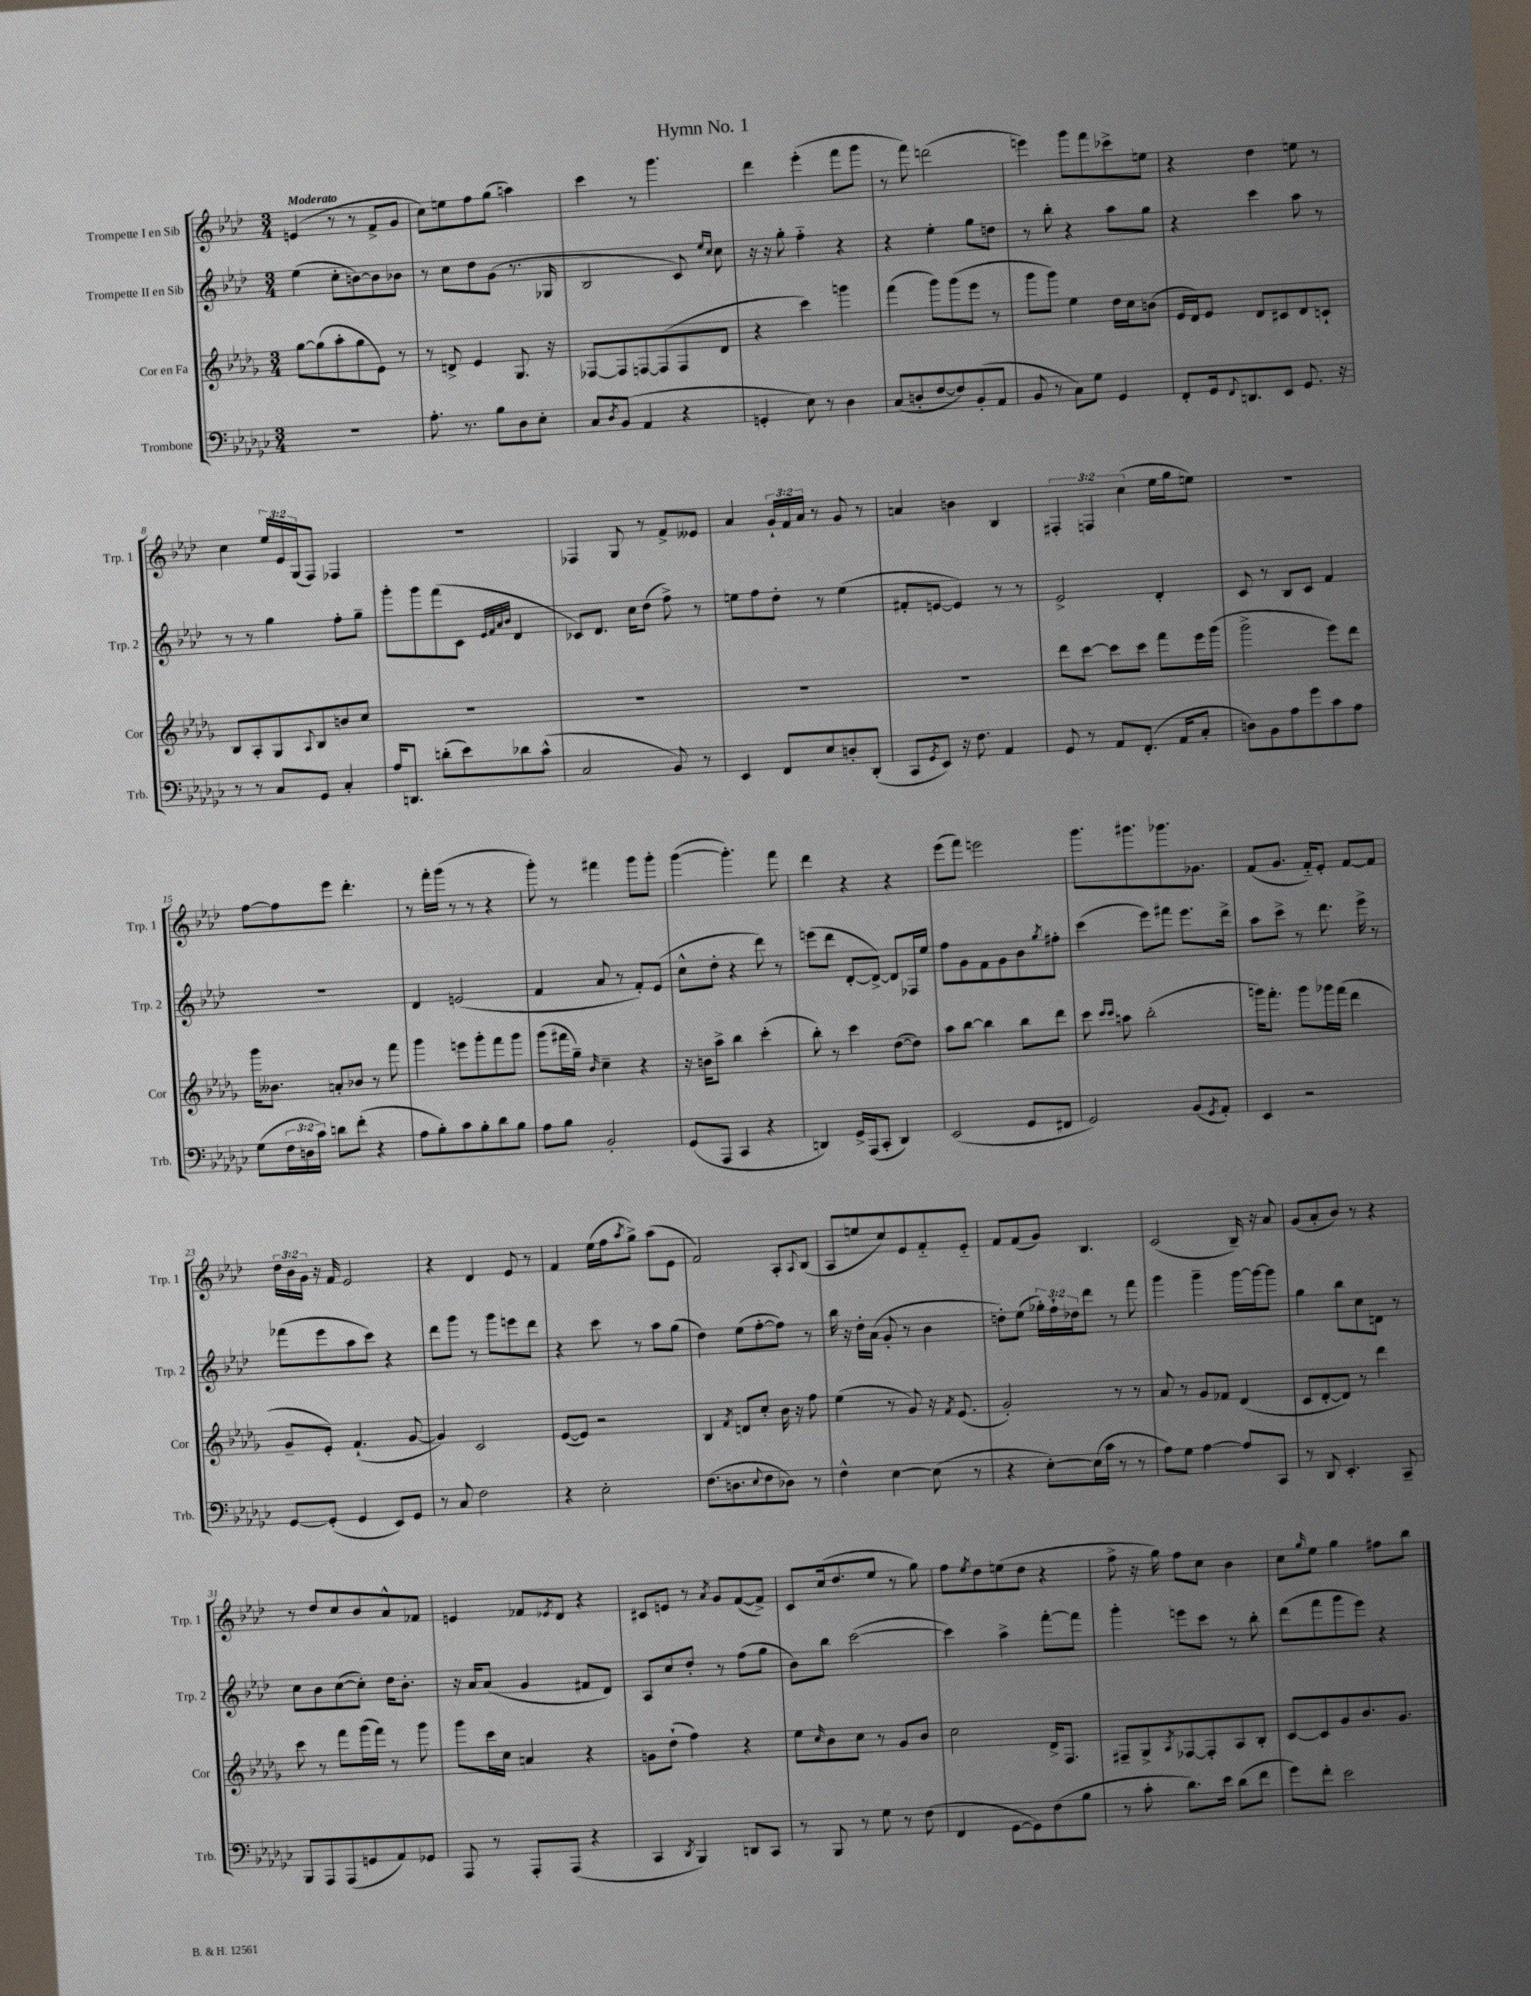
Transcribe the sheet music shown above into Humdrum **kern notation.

**kern	**kern	**kern	**kern
*staff4	*staff3	*staff2	*staff1
*clefF4	*clefG2	*clefG2	*clefG2
*k[b-e-a-d-g-c-]	*k[b-e-a-d-g-]	*k[b-e-a-d-]	*k[b-e-a-d-]
*M3/4	*M3/4	*M3/4	*M3/4
2.r	[8gg-	(4ee-	(4e
.	(8gg-]	.	.
.	8aa-'	8cc'	8r
.	8gg-	[8b)	8r
.	8e-)	8b]	8f^
.	8r	8b-	8g
=	=	=	=
8.A-'	8r	8r	8cc)
.	8d^	8cc	8ee
8.r	.	.	.
.	4e-	8dd-	8ff
8B-	.	(8g	(8gg
8D-	8.G-	8.r	4aa)
8E-'	.	.	.
.	16r	16G-	.
=	=	=	=
8C-	[8F-	2B-	4ccc
8qD-	.	.	.
(8BB-	8F-]	.	.
4AA-	[8F	.	8r
.	(8F]	.	4.ggg
4r	8F	8c)	.
.	.	16qqee-	.
.	.	16qqcc	.
.	8d-	8cc	.
=	=	=	=
4GG'	4r	16r	4ddd-
.	.	16r	.
.	.	8gg'	.
8E-)	4ccc)	4ff'~	(4eee-'
8r	.	.	.
4D-	4ggg	4r	8fff
.	.	.	8ggg
=	=	=	=
(8C-	(4fff	4r	8r
8D'	.	.	8fff)
[8F	8ggg-)	4ee-'	(2ddd
8F])	(8ggg-	.	.
(8BB-'	8eee-	8gg	.
8AA-	8r	8dd	.
=	=	=	=
8BB-	8ggg-	8r	4eee)
8r	8ggg-)	8bb-'	.
8C-)	4ee-	4r	8ggg
8G-	.	.	8fff
4GG-	16dd-	8aa-	8ccc-^
.	16cc	.	.
.	(8b	8gg	8ee
=	=	=	=
8FF'	16e-	4r	4r
.	16d-)	.	.
16GG-	8e-	.	.
8qqFF	.	.	.
8.DD	.	.	.
.	8d-	4ccc	4dd-
8EE-	8c#	.	.
8.GG-	8d-	8aa-	8ee
.	8c`	8r	8r
16r	.	.	.
=	=	=	=
8r	8B-	8r	4cc
8r	8A-'	8r	.
8C-	8G-	4gg	24ee-
.	.	.	24e-
.	.	.	(24G
.	8qqA-	.	.
8GG-	8B-	.	8F)
4C-'	8b	8ff'	4F-
.	8cc	8gg~	.
=	=	=	=
16A-	2.r	8ggg'	2.r
8.DD	.	.	.
.	.	8ggg	.
(8d'	.	(8fff	.
8e-)	.	8c	.
.	.	32qqe-	.
.	.	32qqf	.
.	.	32qqa-	.
.	.	32qqb-	.
8d-	.	4d-	.
(8c-^^	.	.	.
=	=	=	=
2C-	2.r	8c-)	4F-
.	.	8.d-	.
.	.	.	8G
.	.	16cc	.
.	.	(8dd-	8r
8BB-)	.	8ff^)	8f^
8r	.	8r	8e--
=	=	=	=
4EE-	2.r	8ee	4a-
.	.	8ff	.
8FF	.	8dd-'	24g`
.	.	.	24f
.	.	.	24a-
8E-	.	8r	8r
8D'	.	(4ee	8g
(8DD-'	.	.	8r
=	=	=	=
8CC-	2.r	8f#'	4a
8qGG-	.	.	.
8EE-)	.	[8e	.
16r	.	4e])	4b
8.F	.	.	.
4AA-	.	8r	4B-
.	.	8r	.
=	=	=	=
8GG-	8ddd-	2e-^	6F#'
8r	[8ccc	.	.
.	.	.	6F
8AA-	8ccc]	.	.
.	.	.	(6cc
(8.FF'	8ccc	.	.
.	8fff	4d-'	16ee-
16AA-	.	.	16gg
8C-'	16eee-	.	8ee)
.	(16ggg-	.	.
=	=	=	=
8D)	2ggg-^	8c	2.r
8BB-	.	8r	.
8A-	.	8B-	.
8g-	.	8c	.
8c-	8eee-)	4f	.
8A-	8ddd-	.	.
=	=	=	=
(8G-	16ggg-	2.r	[8ff
.	8.b--	.	.
24F	.	.	8ff]
24D	.	.	.
24c-)	.	.	.
8d	8a'	.	8eee-
(8f'	8b-	.	4.ddd-'
4r	8r	.	.
.	8fff	.	.
=	=	=	=
8A-	4ggg-	4d-	8r
8B-')	.	.	16fff'
.	.	.	(16ggg
8c-	8eee	(2e	8r
8B-'	8ggg-'	.	8r
8d-	8fff	.	4r
8B-	8ggg-	.	.
=	=	=	=
8A-	(8ggg-	4f	8ggg')
8B-	16fff#	.	8r
.	16gg-~)	.	.
.	16qqb-	.	.
2BB-'	4cc~	8a-	4fff#
.	.	8r	.
.	4r	8f')	8ggg
.	.	(8e-	8ggg'
=	=	=	=
(8GG-	16r	8cc^^	([4ggg
.	16b	.	.
8AAA-	8aa-^	8dd-'	.
4CC-	4bb-	4r	4.ggg'])
4r	(4ccc'	8ddd-)	.
.	.	8r	8fff
=	=	=	=
4DD)	8bb-')	(8eee	4ddd-
.	8r	8ddd-	.
16GG-^	4ccc	[8d-'	4r
(16AAA-	.	.	.
8CC-'	.	8d-^_)	.
4DD)	([8dd-	8d-]	4r
.	8dd-])	16F-	.
.	.	16ee-	.
=	=	=	=
(2EE-	8aa-	8ff	(8eee-
.	[8bb-	8g	8fff)
.	4bb-]	8f	2eee
.	.	8g	.
8GG-	8bb-	8b-	.
.	.	8qgg	.
8FF#	8ddd-	8ff#'	.
=	=	=	=
2GG-)	8ccc	(4ccc	8.ggg
.	16qqccc	.	.
.	16qqccc	.	.
.	8aa	.	.
.	.	.	8.ggg#
.	(2bb-'	8eee-)	.
.	.	8fff#	8.ggg-
(8BB-	.	8.eee-	.
.	.	.	8.g-
8qGG-	.	.	.
8AA-')	.	.	.
.	.	16ddd-^	.
=	=	=	=
4EE-	16ggg)	8aa-	(8f
.	8.fff'	.	.
.	.	8ccc^	8.g
2r	8ggg	8r	.
.	.	.	16f'~)
.	16ggg-	8.ddd-	8e-'
.	(16fff	.	.
.	4ddd-	.	[8f
.	.	16eee-^	.
.	.	8r	8f]
=	=	=	=
[8GG-	8g-~	(8fff-	24dd-
.	.	.	24b-
.	.	.	24g
(8GG-']	8e-')	8eee-	16r
.	.	.	16f
4GG-	(4.f`	8aa-	2e-
.	.	8ccc)	.
8EE-)	.	4r	.
8GG-	[8g-	.	.
=	=	=	=
8r	4g-])	8ddd-	4r
8C-	.	8ggg	.
2F	2c	8r	4d-
.	.	8ggg	.
.	.	8eee	8e-
.	.	8ddd-	8r
=	=	=	=
4r	([8e-	4r	4f
.	8e-])	.	.
2E-'	2r	8ccc	(16ee-
.	.	.	16ff
.	.	.	8qaa-
.	.	8r	8gg^)
.	.	8aa-	(8aa-
.	.	(8gg	8e-
=	=	=	=
(8.F	4B-	4dd-)	2f)
8.D	.	.	.
.	8qf	.	.
.	8d	(8ee-	.
8qqE-	.	.	.
8F	8cc'	[8ff'	.
8D-)	16b-	8ff])	8A-'
.	16r	.	.
.	.	.	8qqA-
8r	8ff	8r	(8B-
=	=	=	=
4F^^	(4ee-	16bb-	8A-
.	.	16r	.
.	.	16dd-'	8ee
.	.	(16a-	.
[4E-	8r	8g'	8cc)
.	8g-)	8r	8e-
(8E-]	16r	4b-	8f'~
.	8qf	.	.
.	(8.e-	.	.
8r	.	.	8e-'~
=	=	=	=
4r	2g-')	8dd')	8f
.	.	(8ee-	(8f
[8E-')	.	24gg-')	8g)
.	.	24ff`	.
.	.	24dd-	.
(16E-]	.	8ddd-	4.B-
16c-	.	.	.
8r	8r	8r	.
8r	8r	8fff	.
=	=	=	=
8A-)	8a-	4ggg	(2c
8G-	8r	.	.
[4A-	8g-	4ggg~	.
.	8f-	.	.
8A-]	(4d-	[16ggg	16B-~)
.	.	16ggg_	16r
8CC-	.	8ggg]	8a-
=	=	=	=
8r	8c	4gg	(8g
8DD-	[8d-'	.	8a-'
4.EE-'	8d-])	8bb-	8b-)
.	8r	8cc	8r
.	4ddd-	8d	4r
8CC-~	.	8r	.
=	=	=	=
8BBB-	8ccc	8cc	8r
8AAA-	8r	8b-	8dd-
(8AAA-	8fff	([8cc	8cc
8GG	(16ggg-	8cc'])	8b-
.	16fff)	.	.
8AA-)	8r	16dd-	8a-^^
.	.	8.b-'	.
8GG-	8ggg-	.	8f-
=	=	=	=
8AAA-	8ggg-	16r	4e
.	.	16a-	.
8r	16ccc	(8a-	.
.	16cc	.	.
8AAA-'	4a	4g	8f-
.	.	.	8qe-
(8AAA-	.	.	8d-
4r	4r	8f#	4r
.	.	8d-)	.
=	=	=	=
4CC-	8g	8A-	8c#
.	(8dd-`	8cc	8e
8qDD-	.	.	.
4BBB-)	4ff)	8dd-'	8r
.	.	.	8qa-
.	.	8r	8g
8DD	4r	(8ff	([8f
8CC-	.	8gg	8f^])
=	=	=	=
8r	8ee-	8b-)	8c
.	16qqcc	.	.
8BBB-	8b-	8bb-	(16cc
.	.	.	8.dd-
8r	8cc	([2ccc	.
8G-	8r	.	8ee-
8r	8g-	.	8r
(8F	8b-	.	8gg)
=	=	=	=
4FF	2cc	4ccc])	8ff
.	.	.	8qee-
.	.	.	8dd-
[8GG-	.	4aa-^	(8ee
8GG-])	.	.	8dd-
(8F	16d-^	[8fff'	4r
.	8.F	.	.
8B-	.	8fff]	.
=	=	=	=
8r	8F#~	4ggg'	8ff^
8c-'	8G-^	.	16r
.	.	.	16gg)
.	8qA-	.	.
8.d-)	[8F-	8eee	8ff
.	8F-']	8ccc	8cc
16e-	.	.	.
(8d-	8A-	8r	4b-
8f	8B-'	8bb-'	.
=	=	=	=
8g-)	[8c	(8ddd-	8cc
.	.	.	16qqgg
8f'	8c]	8fff	8ee-
2e-	8g-	8ggg	4gg
.	8.b-	8eee-)	.
.	.	4r	8ff#
.	8.g-	.	.
.	.	.	8bb-
==	==	==	==
*-	*-	*-	*-
